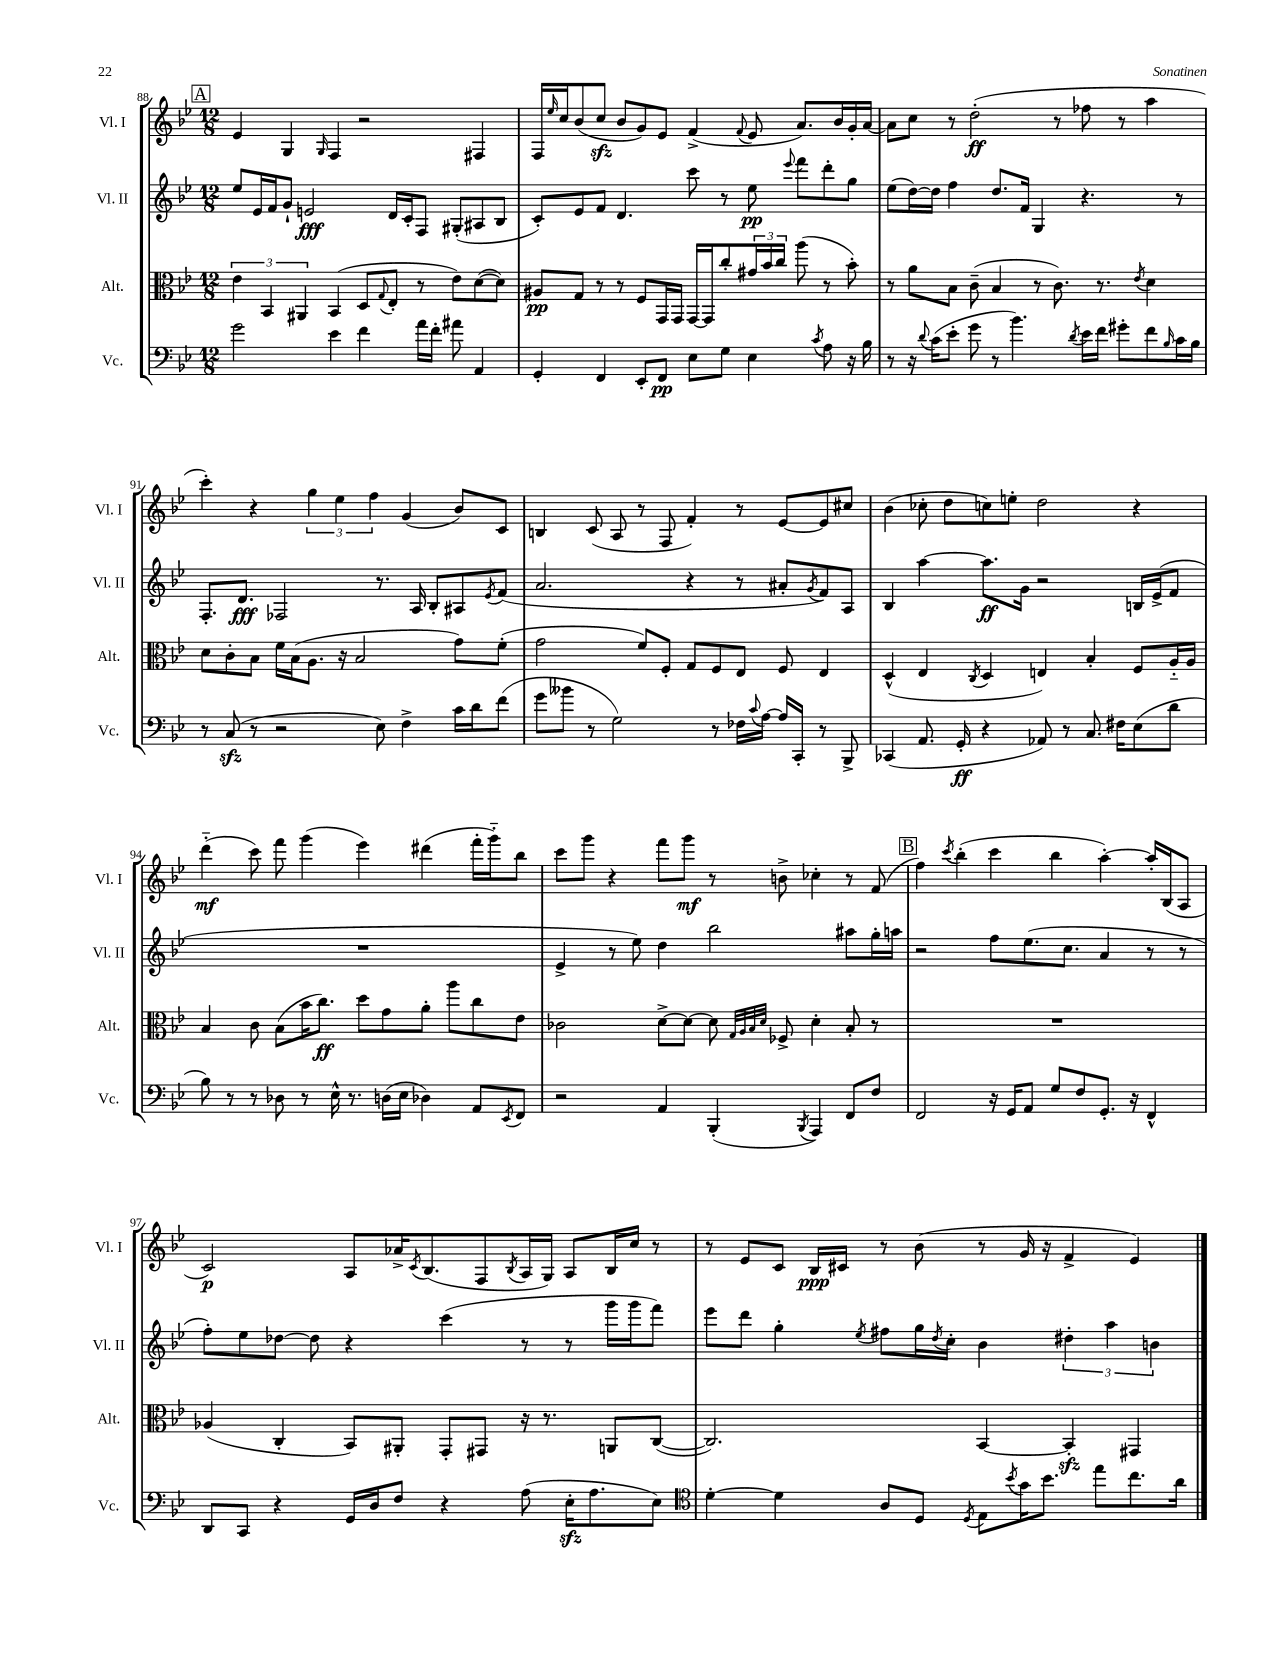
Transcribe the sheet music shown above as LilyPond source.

<<
\new StaffGroup <<
\new Staff = "s0" \with { instrumentName = "Vl. I" shortInstrumentName = "Vl. I" } {
    \clef treble \key bes \major \numericTimeSignature \time 12/8
    \mark \markup { \box "A" } ees'4 g4 \grace { g16 } f4 r2 fis4 |
    f16 \grace { ees''16 } c''16 bes'8( c''8\sfz bes'8 g'8) ees'8 f'4->( \appoggiatura { f'8 } ees'8 a'8.) bes'16 g'16-. a'16~ |
    a'8 c''8 r8 d''2-.\ff( r8 fes''8 r8 a''4 |
    c'''4-.) r4 \tuplet 3/2 { g''4 ees''4 f''4 } g'4( bes'8) c'8 |
    b4 c'8( a8 r8 f8 f'4-.) r8 ees'8~ ees'8 cis''8 |
    bes'4( ces''8-. d''8 c''8) e''8-. d''2 r4 |
    d'''4-_\mf( c'''8) f'''8 g'''4( ees'''4) dis'''4( f'''16-. g'''16-_) bes''8 |
    c'''8 g'''8 r4 f'''8 g'''8\mf r8 b'8-> ces''4-. r8 f'8( |
    \mark \markup { \box "B" } f''4) \acciaccatura { c'''8 } bes''4-.( c'''4 bes''4 a''4~-.) a''16-. bes16( a8 |
    c'2\p) a8 aes'16-> \acciaccatura { c'8 } bes8.( f8 \acciaccatura { bes8 } a16 g16) a8 bes16 c''16 r8 |
    r8 ees'8 c'8 bes16\ppp cis'16 r8 bes'8( r8 g'16 r16 f'4-> ees'4) \bar "|." |
}
\new Staff = "s1" \with { instrumentName = "Vl. II" shortInstrumentName = "Vl. II" } {
    \clef treble \key bes \major \numericTimeSignature \time 12/8
    \mark \markup { \box "A" } ees''8 ees'16 f'16 g'8-! e'2\fff d'16 c'16-. f8 gis8-.( ais8 bes8 |
    c'8-.) ees'8 f'8 d'4. c'''8 r8 ees''8\pp \appoggiatura { ees'''8 } f'''8 d'''8-. g''8 |
    ees''8( d''16~) d''16 f''4 d''8. f'16 g4 r4. r8 |
    f8.-. d'8.\fff fes2 r8. a16 bes8-. ais8 \acciaccatura { ees'8 } f'8( |
    a'2. r4 r8 ais'8-. \acciaccatura { g'8 } f'8) a8 |
    bes4 a''4~ a''8.\ff g'16 r2 b16 ees'16->( f'8 |
    R1. |
    ees'4-> r8 ees''8) d''4 bes''2 ais''8 g''16-. a''16 |
    \mark \markup { \box "B" } r2 f''8 ees''8.( c''8. a'4 r8 r8 |
    f''8-.) ees''8 des''8~ des''8 r4 c'''4( r8 r8 g'''16 g'''16 f'''8) |
    ees'''8 d'''8 g''4-. \acciaccatura { ees''8 } fis''8 g''16 \acciaccatura { d''8 } c''16-. bes'4 \tuplet 3/2 { dis''4-. a''4 b'4 } \bar "|." |
}
\new Staff = "s2" \with { instrumentName = "Alt." shortInstrumentName = "Alt." } {
    \clef alto \key bes \major \numericTimeSignature \time 12/8
    \mark \markup { \box "A" } \tuplet 3/2 { ees'4 bes,4 ais,4 } bes,4( d8 \appoggiatura { g8 } ees8-. r8 ees'8) d'8~( d'8) |
    ais8\pp g8 r8 r8 f8 g,16 g,16 g,16~ g,16 c''8-. \tuplet 3/2 { gis'16 bes'16 c''16 } a''8( r8 bes'8-.) |
    r8 a'8 bes8 c'8--( bes4 r8 c'8.) r8. \acciaccatura { ees'8 } d'4 |
    d'8 c'8-. bes8 f'16 bes16( a8. r16 bes2 g'8) f'8-.( |
    g'2 f'8) f8-. g8 f8 ees8 f8 ees4 |
    d4-^( ees4 \acciaccatura { c8 } d4 e4) bes4-. f8 a16-_ a16 |
    bes4 c'8 bes8( bes'16 c''8.\ff) d''8 g'8 a'8-. a''8 c''8 ees'8 |
    ces'2 d'8~-> d'8~ d'8 \grace { g32 a32 bes32 d'32 } fes8-> d'4-. bes8-. r8 |
    \mark \markup { \box "B" } R1. |
    aes4( c4-. bes,8) ais,8-. g,8-. gis,8 r16 r8. a,8 c8~( |
    c2.) bes,4~ bes,4-.\sfz gis,4 \bar "|." |
}
\new Staff = "s3" \with { instrumentName = "Vc." shortInstrumentName = "Vc." } {
    \clef bass \key bes \major \numericTimeSignature \time 12/8
    \mark \markup { \box "A" } g'2 ees'4 f'4 a'16 f'16-. ais'8 a,4 |
    g,4-. f,4 ees,8-. f,8\pp ees8 g8 ees4 \acciaccatura { c'8 } a8 r16 bes16 |
    r8 r16 \appoggiatura { d'8 } c'16( ees'8-. g'8 r8 bes'4.) \acciaccatura { d'8 } ees'16 f'16 gis'8-. f'8 \grace { bes16 } c'16 bes16 |
    r8 c8\sfz( r8 r2 ees8) f4-> c'16 d'16 f'8( |
    g'8 beses'8 r8 g2) r8 fes16 \appoggiatura { c'8 } a16~ a16 c,16-. r8 bes,,8-> |
    ces,4( a,8. g,16-.\ff r4 aes,8) r8 c8. fis16 ees8( d'8 |
    bes8) r8 r8 des8 r8 ees16-^ r8. d16( ees16 des4) a,8 \acciaccatura { ees,8 } f,8 |
    r2 a,4 bes,,4-.( \acciaccatura { bes,,8 } a,,4) f,8 f8 |
    \mark \markup { \box "B" } f,2 r16 g,16 a,8 g8 f8 g,8.-. r16 f,4-^ |
    d,8 c,8 r4 g,16 d16 f8 r4 a8( ees16-.\sfz a8. ees8) |
    \clef tenor d'4~-. d'4 a8 d8 \acciaccatura { d8 } ees8 \acciaccatura { bes'8 } g'16 bes'8. ees''8 c''8. a'16 \bar "|." |
}
>>
>>
\layout { \context { \Score currentBarNumber = #88 } }
